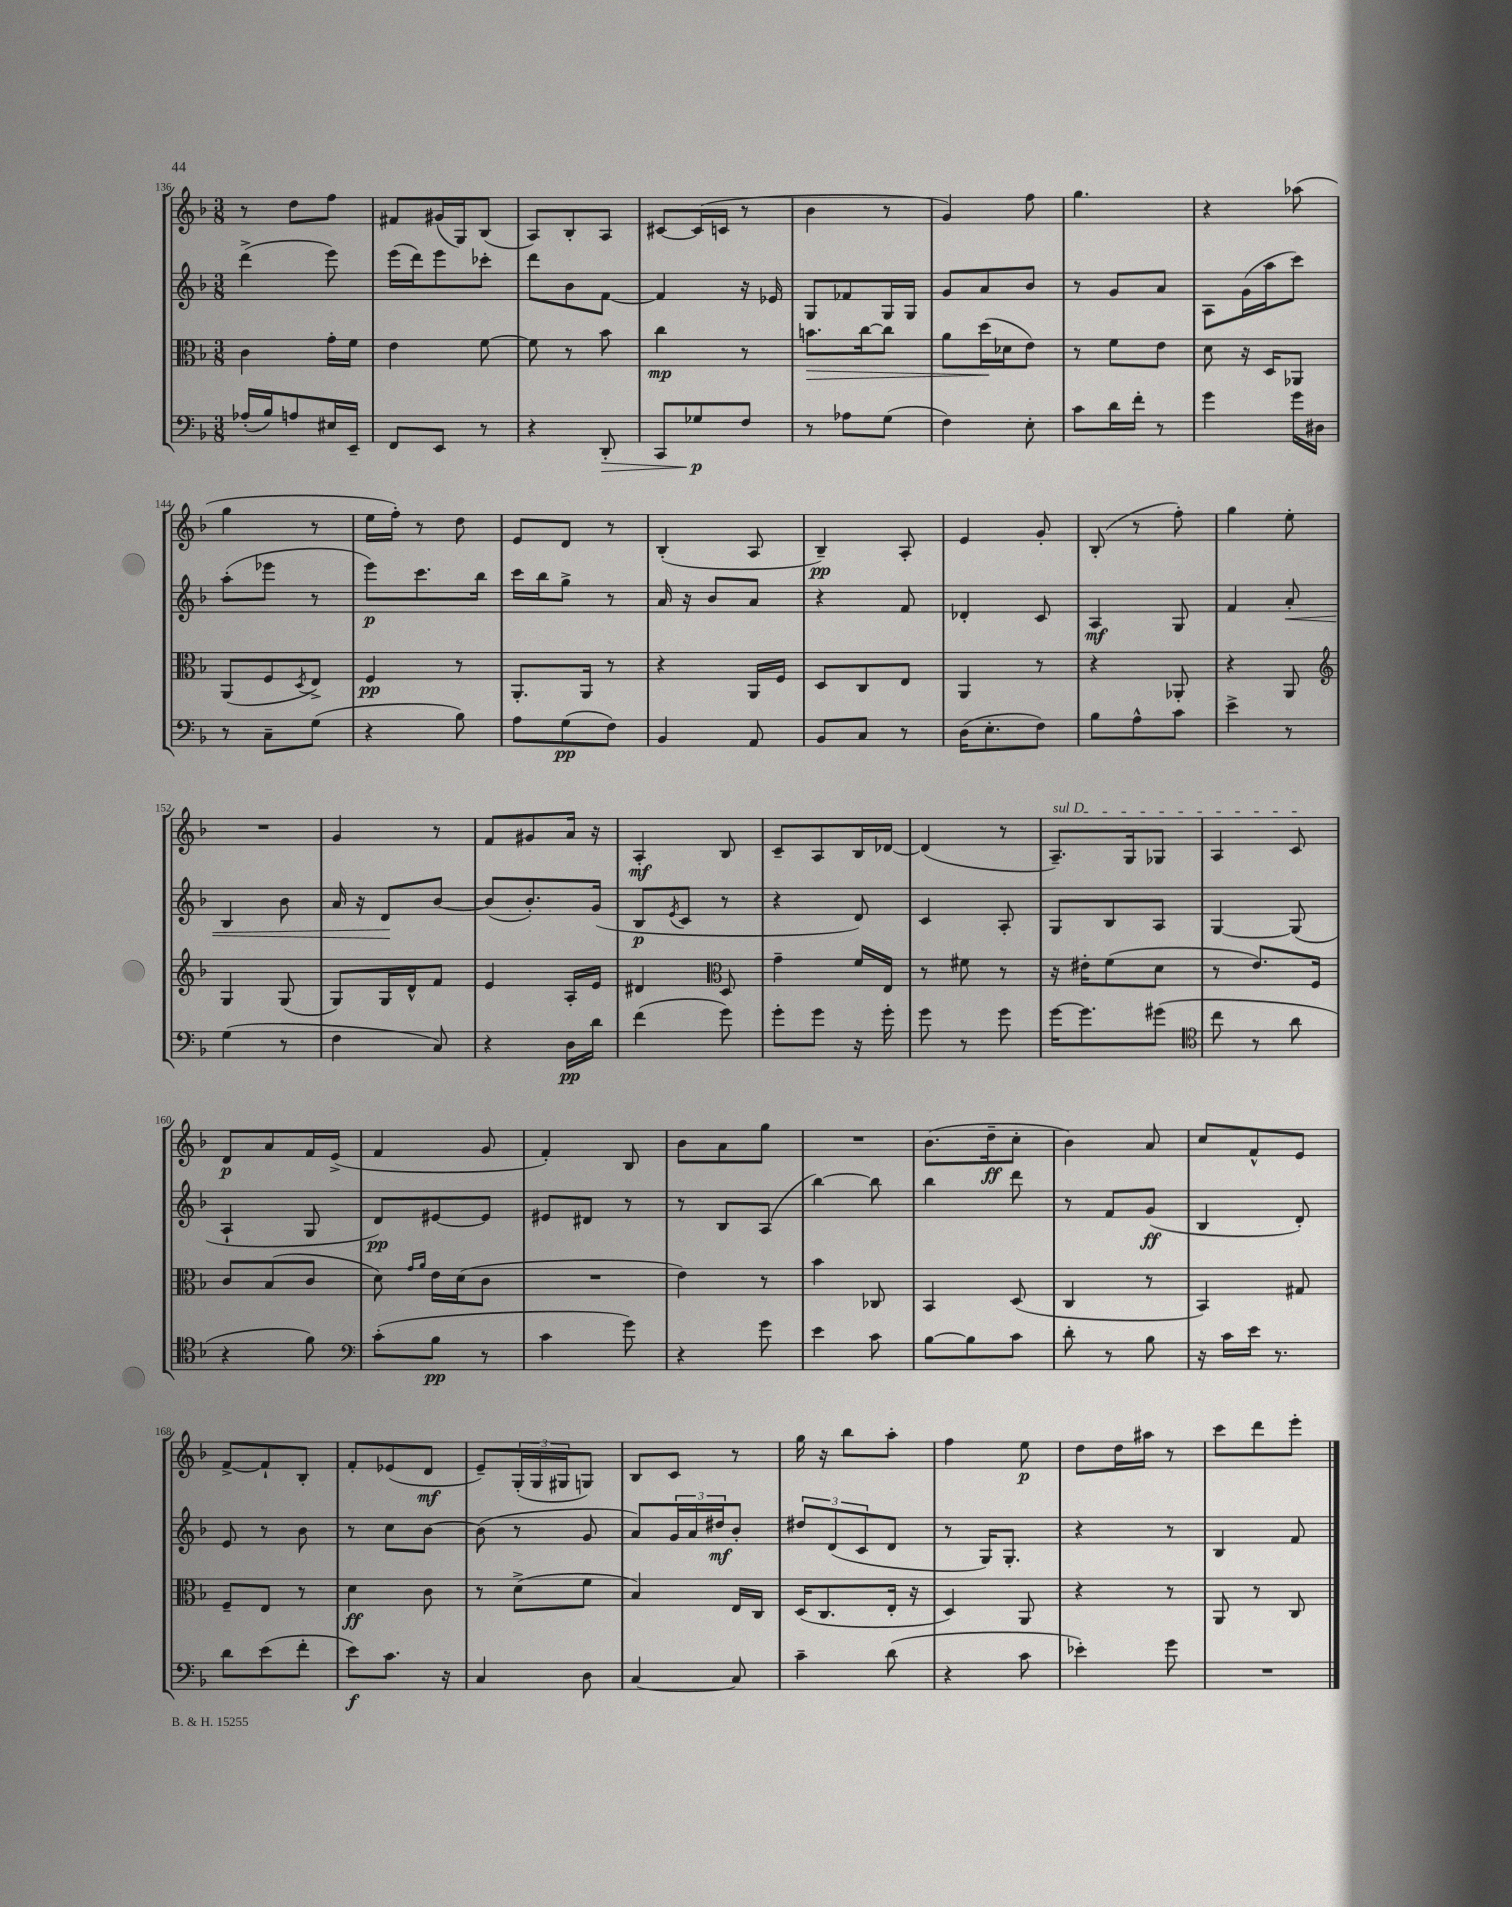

**kern	**kern	**kern	**kern
*staff4	*staff3	*staff2	*staff1
*clefF4	*clefC3	*clefG2	*clefG2
*k[b-]	*k[b-]	*k[b-]	*k[b-]
*M3/8	*M3/8	*M3/8	*M3/8
(16A-'	4c	(4ddd^	8r
16B-)	.	.	.
8A	.	.	8dd
16E#	16g'	8eee)	8ff
16EE~	16f	.	.
=	=	=	=
8FF	4e	(16eee	8f#
.	.	16ddd)	.
8EE	.	8eee	(16g#
.	.	.	16G)
8r	[8f	8ccc-'	(8B-
=	=	=	=
4r	8f]	8ddd	8A)
.	8r	8b-	8B-'
8DD'	8b-	[8f	8A
=	=	=	=
8CC	4cc	4f]	[8c#
8G-	.	.	(16c#]
.	.	.	16c
8F	8r	16r	8r
.	.	16e-	.
=	=	=	=
8r	8.b	8G	4b-
8A-	.	8f-	.
.	[16cc	.	.
(8G	8cc]	16G	8r
.	.	16G	.
=	=	=	=
4F)	8a	8g	4g)
.	(16dd	8a	.
.	16d-	.	.
8E'	8e)	8b-	8ff
=	=	=	=
8c	8r	8r	4.gg
16d	8f	8g	.
16f'	.	.	.
8r	8e	8a	.
=	=	=	=
4g	8d	8A	4r
.	16r	(16g	.
.	16D	16aa	.
16g	8AA-	8ccc)	(8aa-
16D#	.	.	.
=	=	=	=
8r	(8AA	(8aa'	4gg
8C~	8F	8eee-	.
.	8qD	.	.
(8G	8E^)	8r	8r
=	=	=	=
4r	4F	8eee)	16ee
.	.	.	16ff')
.	.	8.ccc	8r
8B-)	8r	.	8dd
.	.	16bb-	.
=	=	=	=
8A	8.AA'	16ccc	8e
.	.	16bb-	.
(8G	.	8gg^	8d
.	16AA	.	.
8F)	8r	8r	8r
=	=	=	=
4BB-	4r	16a	(4B-'
.	.	16r	.
.	.	8b-	.
8AA	16AA	8a	8A
.	16F	.	.
=	=	=	=
8BB-	8D	4r	4B-~)
8C	8C	.	.
8r	8E	8f	8A'
=	=	=	=
(16D	4AA	4d-'	4e
8.E'	.	.	.
8F)	8r	8c	8g'
=	=	=	=
8B-	4r	4A	(8B-'
8A^^	.	.	8r
8c	8AA-'	8G	8ff')
=	=	=	=
4e^	4r	4f	4gg
8r	8AA	8a'	8ee'
=	=	=	=
*	*clefG2	*	*
(4G	4G	4B-	4.r
8r	(8G	8b-	.
=	=	=	=
4F	8G)	16a	4g
.	.	16r	.
.	16G	8d	.
.	16d^^	.	.
8C)	8f	[8b-	8r
=	=	=	=
4r	4e	(8b-]	8f
.	.	8.b-')	8g#
16D	16A'	.	16a
16d	16e	(16g	16r
=	=	=	=
(4f	4d#	8B-	4A'
.	.	8qe	.
.	.	8c	.
*	*clefC3	*	*
8g)	8D	8r	8B-
=	=	=	=
8g'	4g~	4r	8c~
8g	.	.	8A
16r	16f	8d)	16B-
16g'	16E	.	[16d-
=	=	=	=
8g	8r	4c	(4d-]
8r	8f#	.	.
8g	8r	8A'	8r
=	=	=	=
[16g	16r	8G	8.A~)
8.g]	16e#'	.	.
.	(8f	8B-	.
.	.	.	16G
(8g#	8d	8A	8G-
=	=	=	=
*clefC4	*	*	*
8cc	8r	[4G	4A
8r	8.e)	.	.
8a	.	(8G]	8c
.	16F	.	.
=	=	=	=
4r	8c	4A`	8d
.	(8B-	.	8a
8f)	8c	8G	16f
.	.	.	(16e^
=	=	=	=
*clefF4	*	*	*
(8c'	8d)	8d)	4f
.	16qqg	.	.
.	16qqa	.	.
8B-	16e	[8e#	.
.	(16d	.	.
8r	8c	8e#]	8g
=	=	=	=
4c	4.r	8e#	4f')
.	.	8d#	.
8g)	.	8r	8B-
=	=	=	=
4r	4e)	8r	8b-
.	.	8B-	8a
8g	8r	(8A	8gg
=	=	=	=
4e	4b-	[4bb-)	4.r
8c	8C-	8bb-]	.
=	=	=	=
[8B-	4BB-	4bb-	(8.b-
8B-]	.	.	.
.	.	.	16dd~
8c	(8D	8ddd	8cc'
=	=	=	=
8d'	4C	8r	4b-)
8r	.	8f	.
8B-	8r	(8g	8a
=	=	=	=
16r	4BB-)	4B-	8cc
16c	.	.	.
16e	.	.	8f^^
8.r	.	.	.
.	8G#	8d')	8e
=	=	=	=
8d	8F~	8e	[8f^
(8e	8E	8r	8f`]
8f'	8r	8b-	8B-'
=	=	=	=
8e)	4d	8r	8f'
8.c	.	8cc	(8e-
.	8c	[8b-	8d
16r	.	.	.
=	=	=	=
4C	8r	(8b-]	8e~)
.	(8d^	8r	(24G'
.	.	.	24G
.	.	.	24G#
8D	8f	8g	8G)
=	=	=	=
[4C	4B-)	8a)	8B-
.	.	24g	8c
.	.	24a	.
.	.	24dd#	.
8C]	16E	8b-'	8r
.	16C	.	.
=	=	=	=
4c~	(16D	12dd#	16gg
.	8.C	.	16r
.	.	(12d	.
.	.	.	8bb-
.	.	12c	.
(8d	16E'	8d	8aa'
.	16r	.	.
=	=	=	=
4r	4D)	8r	4ff
.	.	16G)	.
.	.	8.G'	.
8c	8AA	.	8ee
=	=	=	=
4e-')	4r	4r	8dd
.	.	.	16dd
.	.	.	16aa#
8g	8r	8r	8r
=	=	=	=
4.r	8AA	4B-	8ccc
.	8r	.	8ddd
.	8C	8f	8eee'
==	==	==	==
*-	*-	*-	*-
